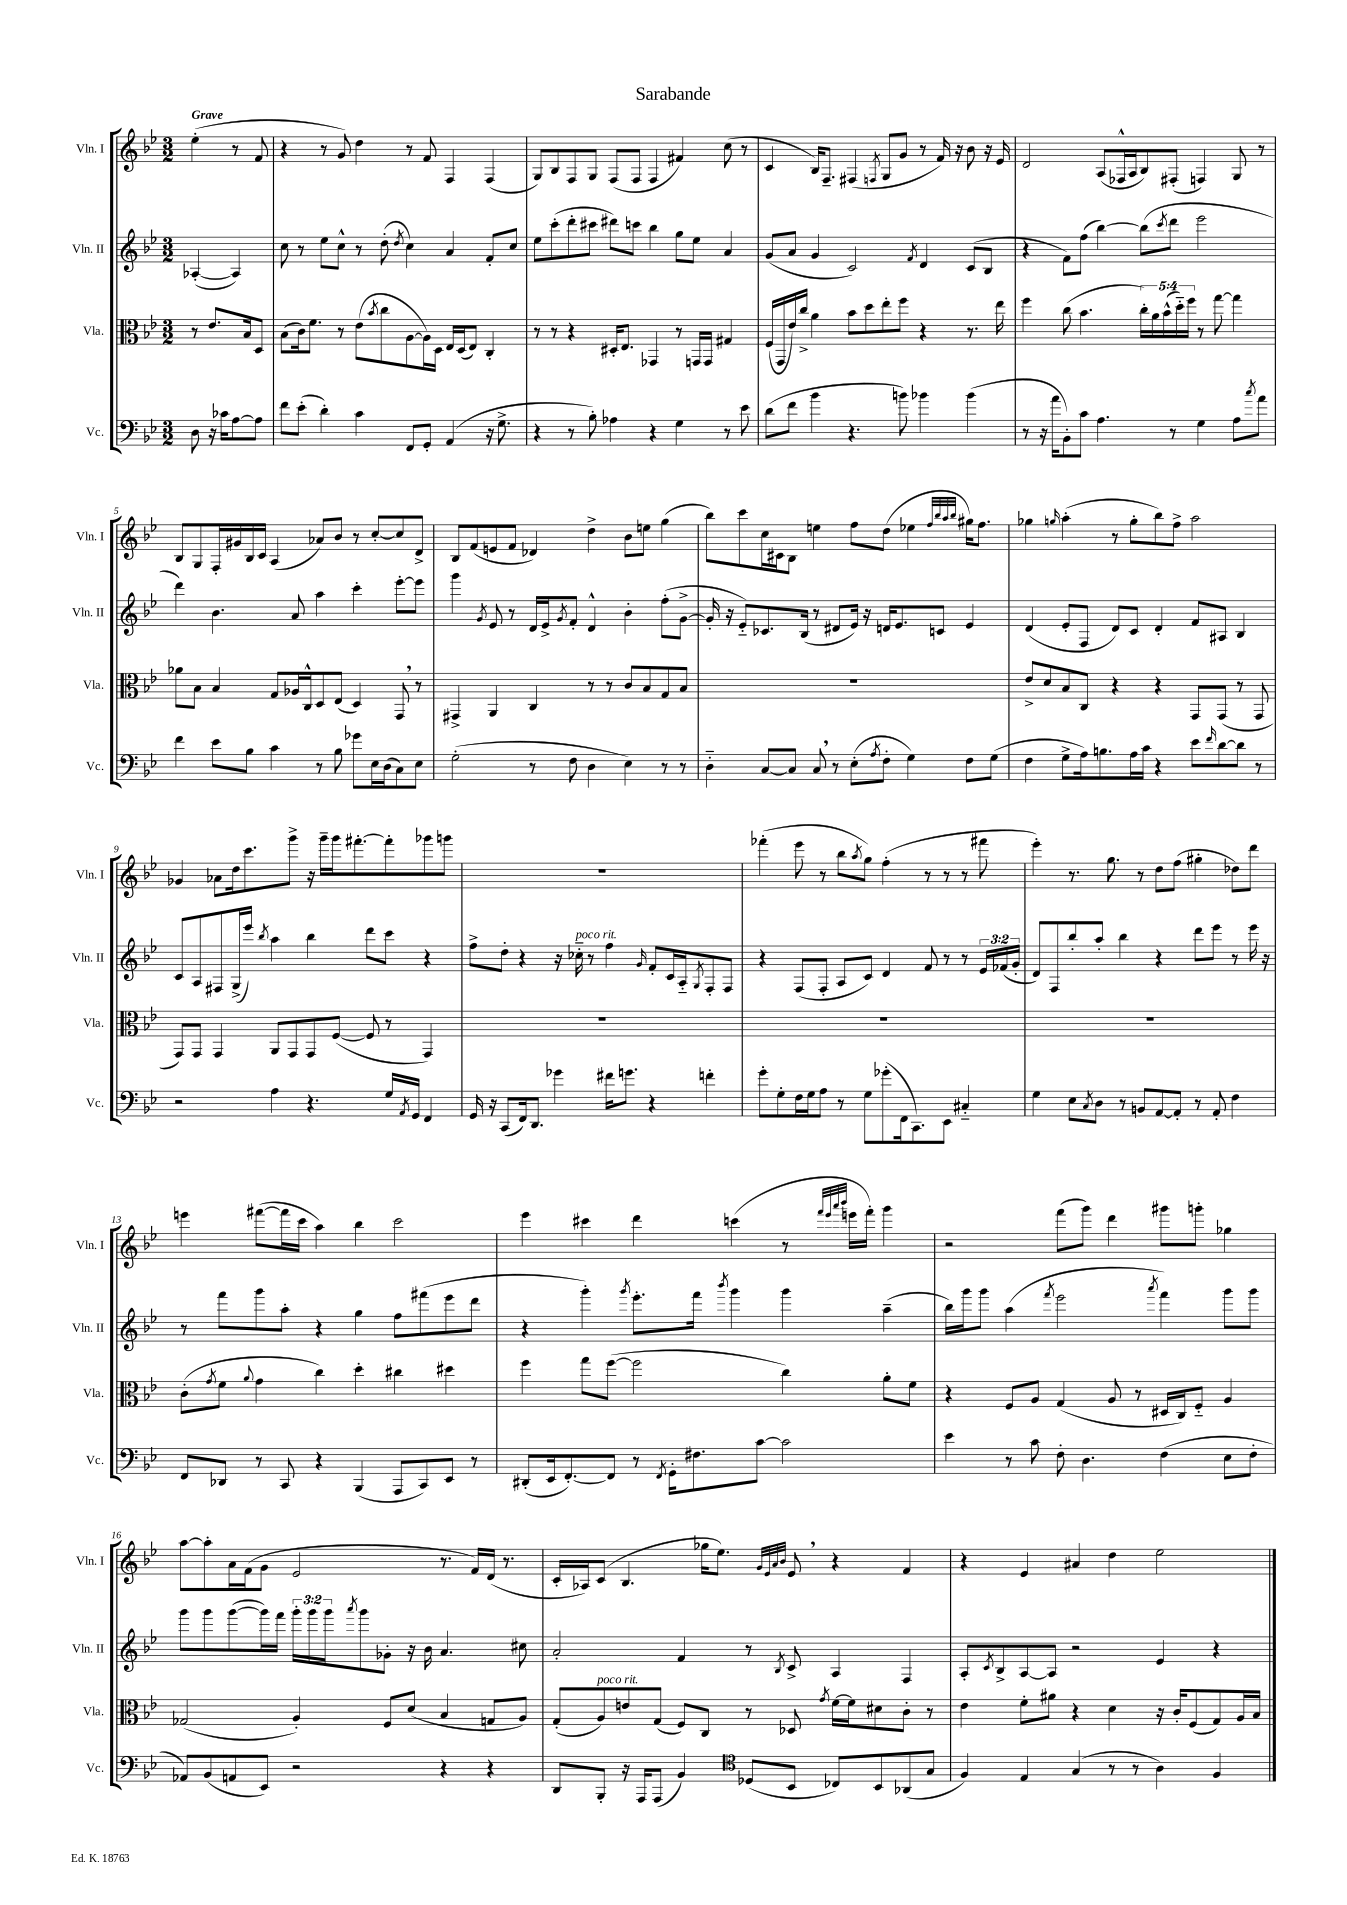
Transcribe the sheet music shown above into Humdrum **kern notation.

**kern	**kern	**kern	**kern
*part4	*part3	*part2	*part1
*staff4	*staff3	*staff2	*staff1
*I"Vc.	*I"Vla.	*I"Vln. II	*I"Vln. I
*I'Vc.	*I'Vla.	*I'Vln. II	*I'Vln. I
*clefF4	*clefC3	*clefG2	*clefG2
*k[b-e-]	*k[b-e-]	*k[b-e-]	*k[b-e-]
*M3/2	*M3/2	*M3/2	*M3/2
=	=	=	=
!	!	!	!LO:TX:a:B:t=Grave
8D\	8r	([4A-X'/	(4ee-'\
16r	8.e-/L	.	.
16c-X\KL	.	.	.
[8A\	.	4A-/])	8r
.	16B-/k	.	.
8A\J]	8D/J	.	8f/
=1	=1	=1	=1
8f\L	(8B-\L	8cc\	4r
(8e-'\J	16c\k)	8r	.
.	8.f\J	.	.
4d'\)	.	8ee-\L	8r
.	8r	8cc^^\J	8g/)
4c\	(8e-\L	8r	4dd\
.	8qb-/	.	.
.	8cc\	(8dd'\	.
.	.	8qdd/	.
8FF/L	[8A\	4cc\)	8r
8GG'/J	16A\L])	.	8f/
.	16D\JJ	.	.
(4AA/	16E-/LL	4a/	4F/
.	(16D/J	.	.
.	8E-/J)	.	.
16r	4C'/	8f'/L	(4F/
8.G^\	.	.	.
.	.	8cc/J	.
=2	=2	=2	=2
4r	8r	8ee-\L	8G/L)
.	8r	(8ccc'\	8B-/
8r	4r	8ddd'\	8F/
8B-'\)	.	8ccc#X\J	8G/J
4A-X\	16D#X'/KL	8ddd#X\L)	(8F/L
.	8.E-/J	.	.
.	.	8cccn\J	8F/J
4r	4GG-X/	4bb-\	4F/
4G\	8r	8gg\L	4f#X/)
.	16GGn/LL	8ee-\J	.
.	16GG/JJ	.	.
8r	4G#X/	4a/	(8cc\
8e-\	.	.	8r
=3	=3	=3	=3
(8d\L	(16F/LL	(8g/L	4c/
.	16GG/	.	.
8f\J	16e-/)	8a/J	.
.	16cc^/JJ	.	.
4b-\	4a\	4g/	16B-/KL)
.	.	.	8.F~/J
4.r	8b-\L	2c/)	(4F#X/
.	8dd\	.	.
.	.	.	8qFn/
.	8ee-'\	.	8G/L
8bn\)	8ff\J	.	8g/J
.	.	8qf/	.
4b-X\	4r	4d/	8r
.	.	.	16f/)
.	.	.	16r
(4b-\	8.r	(8c/L	8b-\
.	.	8B-/J	16r
.	16ee-\	.	16e-/
=4	=4	=4	=4
8r	4ff\	4r	2d/
16r	.	.	.
16a\KL	.	.	.
8BB-'\)	(8cc\	8f\L)	.
8c\J	4.b-\	(8ff\J	.
4.A\	.	[4bb-\)	(8A/L
.	.	.	16F-X^^/L
.	.	.	16A/J
.	20cc'\LL)	(8bb-\L]	8B-/)
.	20a\	.	.
.	(20b-^^\	.	.
.	.	8qccc/	.
8r	.	8ddd\J	(8F#X'/J
.	20dd\)	.	.
.	20ff\JJ	.	.
4G\	8r	2eee-\	4Fn/)
.	[8gg\	.	.
8A\L	4gg\]	.	8G/
8qcc/	.	.	.
8a\J	.	.	8r
!!LO:LB:g=z
=5	=5	=5	=5
4f\	8a-X\L	4ddd\)	8B-/L
.	8B-\J	.	8G/
8e-\L	4B-/	4.b-\	16F'/L
.	.	.	16g#X/
8B-\J	.	.	16B-/
.	.	.	16c/JJ
4c\	8G/L	.	(4A/
.	16A-X/L	8a/	.
.	16C^^/J	.	.
8r	8D/	4aa\	8a-X/L)
8B-\	(8E-/J	.	8b-/J
8g-X\L	4D/)	4ccc'\	8r
16E-\L	.	.	[8cc'/L
(16D\J	.	.	.
8C\)	8GG,/	[8eee-'\L	8cc/]
8E-\J	8r	8eee-\J]	8d^/J
=6	=6	=6	=6
(2G'\	4GG#X^/	4ggg\	8B-/L
.	.	.	(8f/
.	.	8qg/	.
.	4AA/	8e-/	8en/
.	.	8r	8f/J
8r	4C/	16d/LL	4d-X/)
.	.	16e-^/J	.
.	.	8qg/	.
8F\	.	8f'/J	.
4D\	8r	4d^^/	4dd^\
.	8r	.	.
4E-\)	8c/L	4b-'\	8b-\L
.	8B-/	.	8een\J
8r	8G/	(8ff'\L	(4gg\
8r	8B-/J	[8g^\J	.
=7	=7	=7	=7
4D\	1.r	16g'/]	8bb-\L)
.	.	16r	.
.	.	8e-/L)	8ccc\
[8C/L	.	8.c-X/	16cc\L
.	.	.	16c#X\J
8C/J]	.	.	8B-\J
.	.	(16B-/Jk	.
8C,/	.	8r	4een\
8r	.	8d#X/L	.
(8E-'\L	.	16e-/Jk)	8ff\L
.	.	16r	.
8qA/	.	.	.
8F'\J	.	16dn/KL	(8dd\J
.	.	8.e-/	.
4G\)	.	.	4ee-X\
.	.	8cn/J	.
.	.	.	32qqff/LLL
.	.	.	32qqbb-/
.	.	.	32qqaa/
.	.	.	32qqbb-/JJJ
8F\L	.	4e-/	16gg#X\KL)
.	.	.	8.ff\J
(8G\J	.	.	.
=8	=8	=8	=8
4F\	8e-^/L	(4d/	4gg-X\
.	8d/	.	.
.	.	.	16qqggn/
8G^\L	8B-/	8e-'/L	(4aa'\
16A\k)	8C/J	8F/J	.
8.Bn\	.	.	.
.	4r	8d/L)	8r
16A\L	.	8c/J	8gg'\L
16c\JJ	.	.	.
4r	4r	4d'/	8bb-\)
.	.	.	8ff^\J
8e-\L	8GG/L	8f/L	2aa\
16qqf/	.	.	.
[8d\	(8GG/J	8A#X/J	.
8d\J]	8r	4B-/	.
8r	8GG/	.	.
!!LO:LB:g=z
=9	=9	=9	=9
2r	8GG/L)	8c/L	4g-X/
.	8GG/J	8A/	.
.	4GG/	8F#X/	8a-X\L
.	.	(16G^/L	16dd\k
.	.	16eee-/JJ)	8.ccc\
.	.	8qbb-/	.
4A\	8AA/L	4aa\	.
.	8GG/	.	8ggg^\J
4.r	8GG/	4bb-\	16r
.	.	.	16ggg~\LL
.	([8F/J	.	16ggg\J
.	.	.	[8.fff#X'\
.	8F/]	8ddd\L	.
16G/LL	8r	8ccc\J	8fff#'\]
8qAA/	.	.	.
16GG/JJ	.	.	.
4FF/	4GG/)	4r	8ggg-X\
.	.	.	8gggn\J
=10	=10	=10	=10
16GG/	1.r	8ff^\L	1.r
16r	.	.	.
(8CC/L	.	8dd'\J	.
16FF/k)	.	4r	.
8.DD/J	.	.	.
4g-X\	.	16r	.
!	!	!LO:TX:a:i:t=poco rit.	!
.	.	16cc-X\	.
.	.	8r	.
16f#X\KL	.	4ff\	.
8.gn\J	.	.	.
.	.	16qqg/	.
4r	.	8f'/L	.
.	.	16c/L	.
.	.	16A/J	.
.	.	8qG/	.
4fn'\	.	8F'/	.
.	.	8F/J	.
=11	=11	=11	=11
8g'\L	1.r	4r	(4fff-X'\
8G'\	.	.	.
16F\L	.	(8F/L	8eee-\
16G\J	.	.	.
8A\J	.	8F'/J	8r
8r	.	8A/L	8bb-\L
.	.	.	8qaa/
8G\L	.	8c/J)	8gg\J)
(8g-X'\	.	4d/	(4ff'\
16FF\k	.	.	.
8.CC\)	.	.	.
.	.	8f/	8r
8EE-\J	.	8r	8r
4C#X/	.	8r	8r
.	.	24e-/LL	8fff#X\
.	.	(24f-X/	.
.	.	24g'/JJ	.
=12	=12	=12	=12
4G\	1.r	8d/L)	4eee-'\)
.	.	8F/	.
8E-\L	.	8bb-'/	8.r
8qC/	.	.	.
8D\J	.	8aa'/J	.
.	.	.	8.gg\
8r	.	4bb-\	.
8BBn/L	.	.	8r
[8AA/	.	4r	8dd\L
8AA'/J]	.	.	(8ff\J
8r	.	8ddd\L	4gg#X'\
8AA'/	.	8eee-\J	.
4F\	.	8r	8dd-X\L)
.	.	16eee-\	8ddd\J
.	.	16r	.
!!LO:LB:g=z
=13	=13	=13	=13
8FF/L	(8c'\L	8r	4eeen\
.	8qg/	.	.
8DD-X/J	8f\J	8fff\L	.
.	8qqa/	.	.
8r	4g\	8ggg\	([8fff#X\L
8CC/	.	8aa'\J	16fff#\L]
.	.	.	16ccc\JJ
4r	4cc\)	4r	4aa\)
(4BBB-/	4dd'\	4gg\	4bb-\
8AAA/L	4cc#X\	8ff\L	2ccc\
8CC/)	.	(8fff#X\	.
8EE-/J	4dd#X\	8eee-\	.
8r	.	8ddd\J	.
=14	=14	=14	=14
(8DD#X'/L	4ff\	4r	4eee-\
16EE-/k	.	.	.
[8.FF'/)	.	.	.
.	8gg\L	4ggg'\)	4ccc#X\
8FF/J]	([8ff\J	.	.
.	.	8qggg/	.
8r	2ff\]	8.eee-'\L	4ddd\
8qFF/	.	.	.
16GG'\KL	.	.	.
8.F#X\	.	16fff\Jk	.
.	.	8qbbb-/	.
.	.	4ggg\	(4cccn\
[8c\J	.	.	.
2c\]	4cc\)	4ggg\	8r
.	.	.	32qqfff/LLL
.	.	.	32qqeee-/
.	.	.	32qqaaa/
.	.	.	32qqbbb-/JJJ
.	.	.	16eeen\LL
.	.	.	16fff'\JJ)
.	8a'\L	(4aa~\	4ggg\
.	8f\J	.	.
=15	=15	=15	=15
4e-\	4r	16bb-\LL)	2r
.	.	16ggg\J	.
.	.	8ggg\J	.
8r	8F/L	(4aa\	.
8c\	8A/J	.	.
.	.	8qfff/	.
8F'\	(4G/	2eee-\	(8fff\L
4.D\	.	.	8ggg\J)
.	8A/	.	4ddd\
.	8r	.	.
.	.	8qaaa/	.
(4F\	16D#X/LL	4fff\)	8ggg#X\L
.	16C/J)	.	.
.	8F/J	.	8gggn'\J
8E-\L	4A/	8ggg\L	4gg-X\
8F'\J	.	8ggg\J	.
!!LO:LB:g=z
=16	=16	=16	=16
8AA-X/L)	(2G-X/	8ggg\L	[8aa\L
(8BB-/	.	8ggg\	8aa'\]
8AAn/	.	([8ggg\	16a\L
.	.	.	(16f\J
8EE-/J)	.	16ggg\L])	8g\J
.	.	16fff\JJ	.
2r	4A'/)	24ggg'\LL	2e-/
.	.	24ggg\	.
.	.	24ggg\J	.
.	.	8qaaa/	.
.	.	8ggg\	.
.	8F/L	8g-X'\J	.
.	(8d/J	16r	.
.	.	16b-\	.
4r	4B-/	4.a/	8.r
.	.	.	16f/LL)
4r	8Gn/L	.	(16d/JJ
.	.	.	8.r
.	8A/J)	8cc#X\	.
=17	=17	=17	=17
8DD/L	(8G'/L	2a'/	16c'/LL
.	.	.	16A-X/J)
!	!LO:TX:a:i:t=poco rit.	!	!
8BBB-'/J	8A/)	.	(8c/J
16r	8en/	.	4.B-/
16AAA/KL	.	.	.
(8AAA/J	(8G/J	.	.
4BB-/)	8F/L)	4f/	.
.	8C/J	.	16gg-X\KL
.	.	.	8.ee-\J)
*clefC4	*	*	*
(8D-X/L	8r	8r	.
.	.	.	32qqg/LLL
.	.	.	32qqe-/
.	.	.	32qqa/
.	.	8qB-/	32qqb-/JJJ
8BB-/J	8D-X/	8c^/	8e-,/
.	8qg/	.	.
8C-X/L)	[16f\LL	4A/	4r
.	16f\J]	.	.
8BB-/	8d#X\	.	.
(8AA-X/	8c'\J	4F/	4f/
8G/J	8r	.	.
=18	=18	=18	=18
4F/)	4e-\	8A'/L	4r
.	.	8qc/	.
.	.	8B-^/	.
4E-/	8f'\L	[8A/	4e-/
.	8a#X\J	8A/J]	.
(4G/	4r	2r	4a#X/
8r	4d\	.	4dd\
8r	.	.	.
4A\)	16r	4e-/	2ee-\
.	16c'/KL	.	.
.	(8F/	.	.
4F/	8G/)	4r	.
.	16A/L	.	.
.	16B-/JJ	.	.
==	==	==	==
*-	*-	*-	*-
